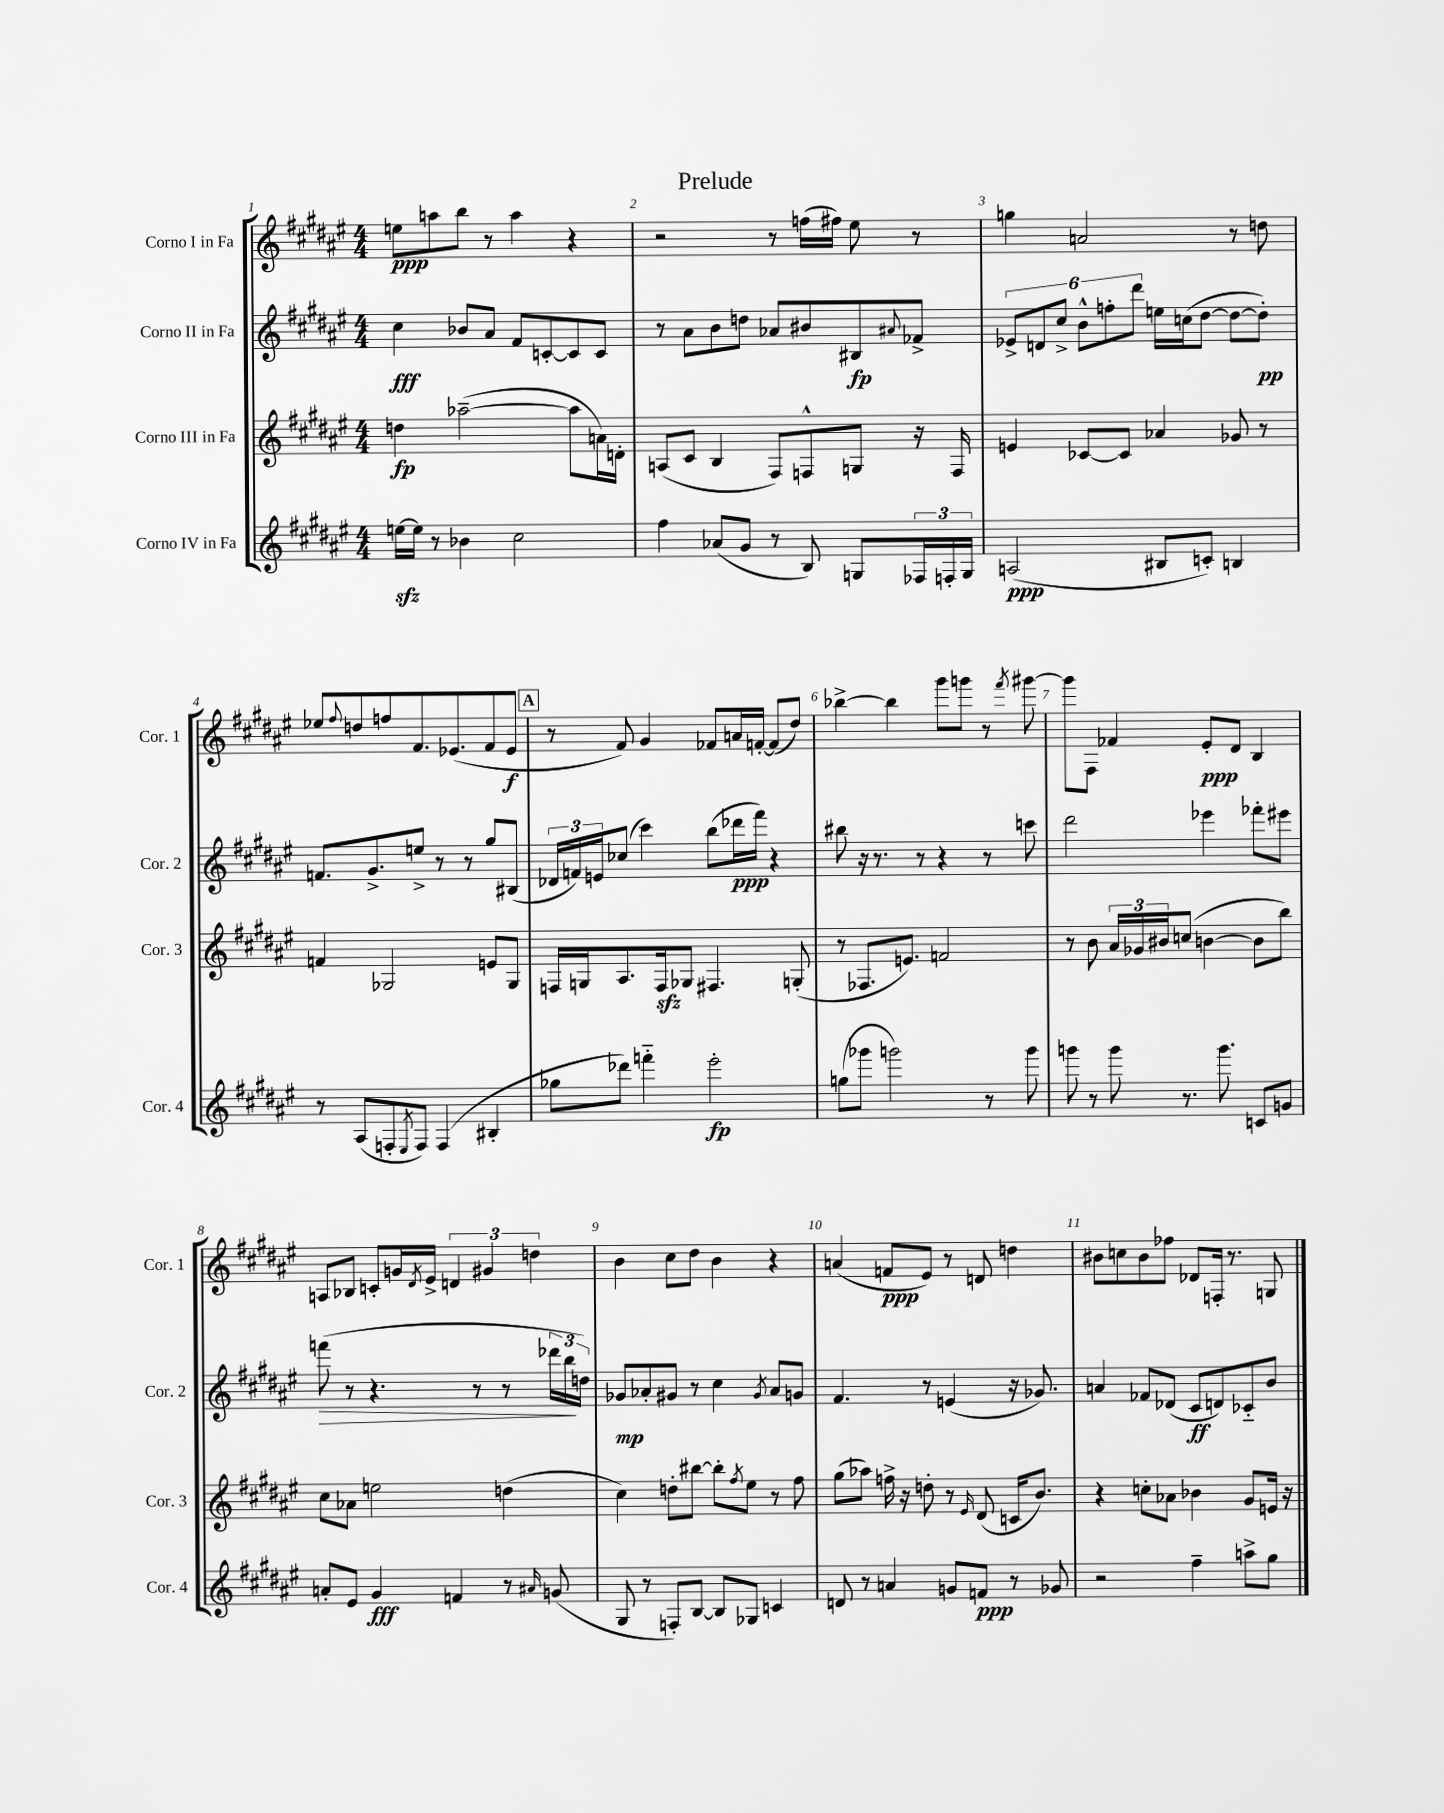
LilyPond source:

\header { title = "Prelude" }
<<
\new StaffGroup <<
\new Staff = "s0" \with { instrumentName = "Corno I in Fa" shortInstrumentName = "Cor. 1" } {
    \clef treble \key fis \major \numericTimeSignature \time 4/4
    e''8\ppp a''8 b''8 r8 a''4 r4 |
    r2 r8 f''16( fis''16) eis''8 r8 |
    g''4 a'2 r8 d''8 |
    ees''8 \appoggiatura { fis''8 } d''8 f''8 fis'8. ees'8.( fis'8 ees'8\f |
    \mark \markup { \box "A" } r8 fis'8) gis'4 fes'8 a'16 f'16~-. f'8( dis''8) |
    bes''4~-> bes''4 gis'''8 g'''8 r8 \acciaccatura { fis'''8 } gis'''8~ |
    gis'''8 fis8 fes'4 eis'8-.\ppp dis'8 b4 |
    a8 bes8 c'8-. g'16 \acciaccatura { dis'8 } eis'16-> \tuplet 3/2 { d'4 gis'4 d''4 } |
    b'4 cis''8 dis''8 b'4 r4 |
    a'4( f'8\ppp eis'8) r8 d'8 d''4 |
    bis'8 c''8 bis'8 fes''8 des'8 f16-. r8. g8 \bar "|." |
}
\new Staff = "s1" \with { instrumentName = "Corno II in Fa" shortInstrumentName = "Cor. 2" } {
    \clef treble \key fis \major \numericTimeSignature \time 4/4
    cis''4\fff bes'8 ais'8 fis'8 c'8~-. c'8 c'8 |
    r8 ais'8 b'8 d''8 aes'8 bis'8 bis8\fp \appoggiatura { ais'8 } fes'8-> |
    \tuplet 6/4 { ees'8-> d'8 cis''8-> b'8-^ f''8-. dis'''8 } e''16 c''16( dis''8~ dis''8~ dis''8-.\pp) |
    f'8. gis'8.-> e''8-> r8 r8 gis''8 bis8( |
    \mark \markup { \box "A" } \tuplet 3/2 { des'16 f'16) e'16 } ces''8( cis'''4) b''8( des'''16\ppp fis'''16) r4 |
    bis''8 r16 r8. r8 r4 r8 c'''8 |
    dis'''2 ees'''4 fes'''8-. eis'''8 |
    f'''8\>( r8 r4. r8 r8 \tuplet 3/2 { des'''16 b''16\! d''16) } |
    ges'8\mp aes'8-. gis'8 r8 cis''4 \acciaccatura { gis'8 } aes'8 g'8 |
    fis'4. r8 e'4( r16 ges'8.) |
    a'4 fes'8 des'8( cis'8\ff d'8) ces'8-_ b'8 \bar "|." |
}
\new Staff = "s2" \with { instrumentName = "Corno III in Fa" shortInstrumentName = "Cor. 3" } {
    \clef treble \key fis \major \numericTimeSignature \time 4/4
    d''4\fp aes''2~--( aes''8 a'16) d'16-. |
    a8( cis'8 b4 fis8) f8-^ g8 r16 f16 |
    e'4 ces'8~ ces'8 aes'4 ges'8 r8 |
    f'4 ges2 e'8 ges8 |
    \mark \markup { \box "A" } f16 g16 ais8. f16\sfz ges8 fis4. g8-.( |
    r8 fes8. e'8.) f'2 |
    r8 b'8 \tuplet 3/2 { ais'16 ges'16 bis'16 } c''8( b'4~ b'8 b''8) |
    cis''8 aes'8 e''2 d''4( |
    cis''4) d''8-. bis''8~ bis''8-. \acciaccatura { fis''8 } eis''8 r8 fis''8 |
    gis''8( aes''8) f''16-> r16 d''8-. r8 \grace { eis'16 } dis'8( c'16 b'8.) |
    r4 c''8-. aes'8 bes'4 gis'8 e'16 r16 \bar "|." |
}
\new Staff = "s3" \with { instrumentName = "Corno IV in Fa" shortInstrumentName = "Cor. 4" } {
    \clef treble \key fis \major \numericTimeSignature \time 4/4
    e''16~\sfz e''16 r8 bes'4 cis''2 |
    fis''4 aes'8( gis'8 r8 b8) g8 \tuplet 3/2 { fes16 f16-. g16 } |
    a2\ppp( bis8 c'8-.) b4 |
    r8 ais8( f8-. \acciaccatura { eis8 } f8) f4( bis4-. |
    \mark \markup { \box "A" } ges''8 des'''8) f'''4-_ eis'''2-.\fp |
    g''8( ges'''8 g'''2) r8 g'''8 |
    g'''8 r8 g'''8 r8. g'''8. c'8 g'8 |
    a'8-. eis'8 gis'4\fff f'4 r8 \grace { ais'16 } g'8( |
    gis8 r8 f8-.) b8~ b8 ges8 c'4 |
    d'8 r8 a'4 g'8 f'8\ppp r8 ges'8 |
    r2 fis''4-- a''8-> gis''8 \bar "|." |
}
>>
>>
\layout { \context { \Score \override BarNumber.break-visibility = ##(#f #t #t) barNumberVisibility = #all-bar-numbers-visible } }
